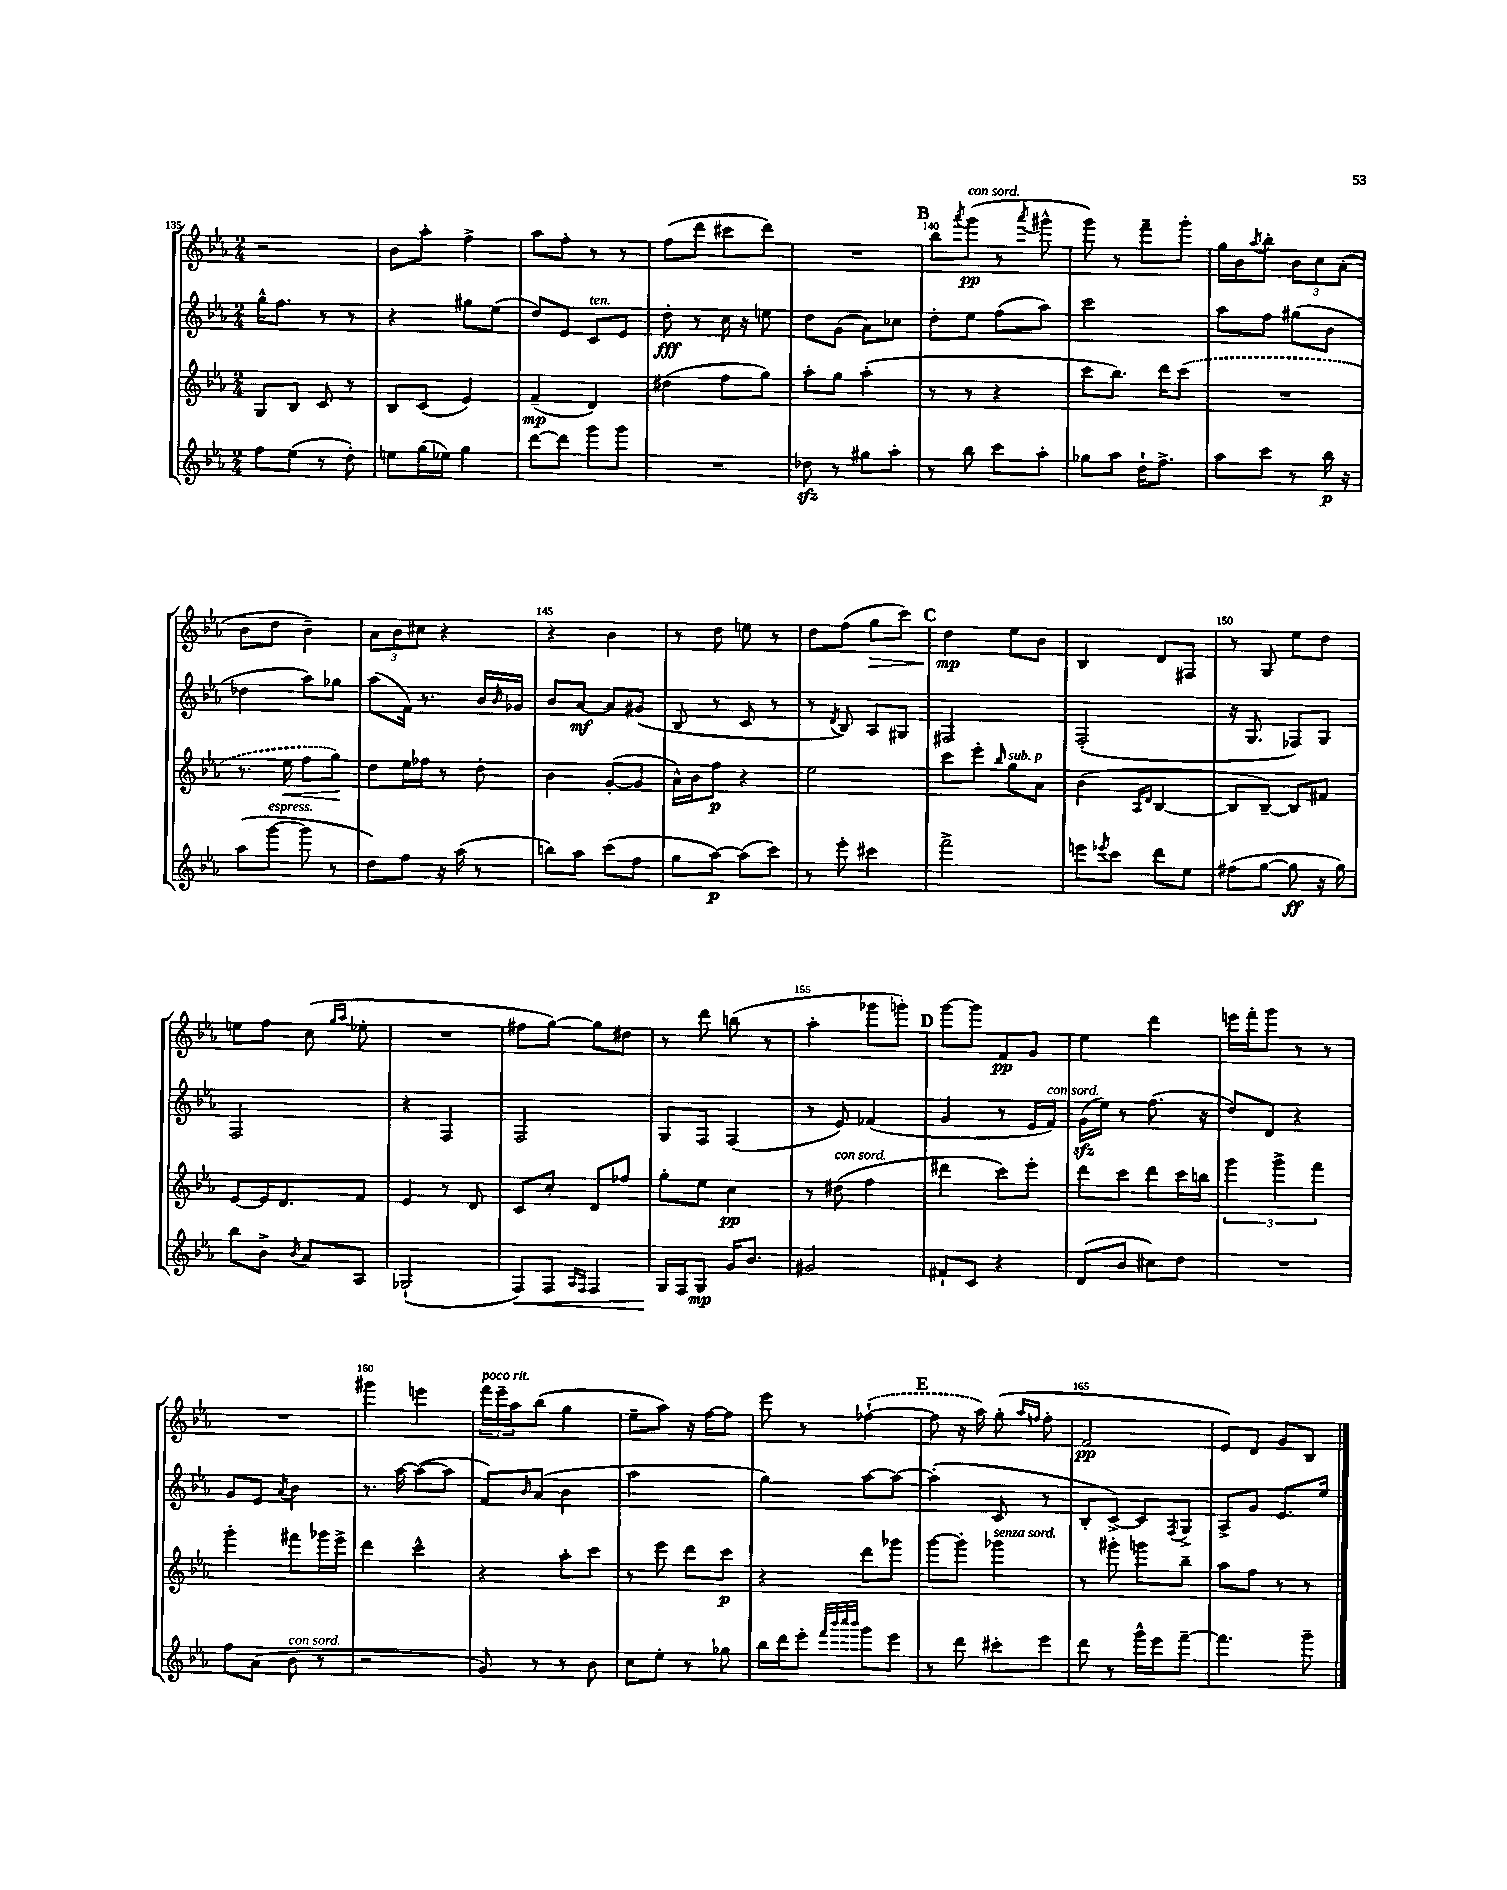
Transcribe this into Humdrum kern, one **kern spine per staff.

**kern	**kern	**kern	**kern
*staff4	*staff3	*staff2	*staff1
*clefG2	*clefG2	*clefG2	*clefG2
*k[b-e-a-]	*k[b-e-a-]	*k[b-e-a-]	*k[b-e-a-]
*M2/4	*M2/4	*M2/4	*M2/4
8ff	8G	16gg^^	2r
.	.	8.ff	.
(8ee-	8B-	.	.
8r	8c	8r	.
8dd')	8r	8r	.
=	=	=	=
8ee	8B-	4r	8b-
(16gg	(8c	.	8aa-'
16ee-)	.	.	.
4gg	4e-)	8gg#	4ff^
.	.	(8ee-	.
=	=	=	=
[8ddd	(4f~	8dd)	8aa-
8ddd]	.	8e-	8ff'
8ggg	4d)	8c	8r
8ggg	.	8e-	8r
=	=	=	=
2r	(4dd#	8dd'	(8ff
.	.	8r	8ddd
.	8ff	16cc	8ccc#
.	.	16r	.
.	8gg)	8ee	8ddd)
=	=	=	=
8dd-	8aa-'	8dd	2r
8r	8gg	(8g	.
8gg#	(4aa-'	8a-)	.
8aa-'	.	8cc-	.
=	=	=	=
8r	8r	8dd'	8bb-
.	.	.	8qaaa-
8bb-	8r	8ee-	(8ggg
8ccc	4r	(8ff	8r
.	.	.	8qaaa-
8aa-'	.	8aa-)	8ggg#^^
=	=	=	=
8gg-	8ccc	2ccc	8ggg)
8aa-	8.bb-)	.	8r
16dd`	.	.	8fff~
8.ff^	16ddd	.	.
.	(8ccc	.	8ggg'
=	=	=	=
8aa-	2r	8aa-	16gg
.	.	.	16b-
.	.	.	8qaa-
8ccc	.	8ff	8bb-'
8r	.	(8gg#	12b-
.	.	.	12cc
16bb-	.	8b-	.
.	.	.	(12a-'
16r	.	.	.
=	=	=	=
(8aa-	8.r	4dd-	8b-
[8ggg	.	.	8dd
.	16ee-	.	.
8ggg]	8ff	8aa-)	4b-~)
8r	8gg)	8gg-	.
=	=	=	=
8dd)	8dd	(8aa-	12a-
.	.	.	12b-
8ff	16ee-	16f)	.
.	.	.	12cc#
.	16ff-	8.r	.
16r	8r	.	4r
(16aa-	.	.	.
8r	8dd'	16b-	.
.	.	16qqb-	.
.	.	16g-	.
=	=	=	=
8bb)	4b-	8b-	4r
8aa-	.	[8a-	.
(8ccc	([8g'	8a-]	4b-
8ff	8g]	(8g#	.
=	=	=	=
8gg	16a-^^)	8B-	8r
.	16b-	.	.
[8aa-)	8ff	8r	8dd
(8aa-]	4r	8c	8ee
8ccc)	.	8r	8r
=	=	=	=
8r	2ee-	8r	8dd
.	.	8qd	.
8eee-'	.	8B-)	(8ff
4ccc#	.	8A-	8gg
.	.	8G#	8ccc)
=	=	=	=
2fff^	8ccc	2F#	4dd
.	8eee-'	.	.
.	16qqbb-	.	.
.	8gg	.	8ee-
.	8a-	.	8b-
=	=	=	=
8eee	(4b-	(2F'	4B-
8qeee-	.	.	.
8ccc	.	.	.
.	16qqA-	.	.
.	16qqd	.	.
8ddd	[4B-	.	8d
8ee-	.	.	8F#
=	=	=	=
(8ff#	8B-]	16r	8r
.	.	8.G	.
[8gg	[8B-~)	.	8G
8gg]	8B-]	8F-)	8ee-
16r	8f#	8G	8dd
16gg)	.	.	.
=	=	=	=
8bb-	[8e-	2F	8ee
8b-^	16e-]	.	8ff
.	8.d	.	.
8qb-	.	.	.
8a-	.	.	(8cc
.	.	.	16qqgg
.	.	.	16qqaa-
8A-	8f	.	8ee-'
=	=	=	=
(2G-`	4e-	4r	2r
.	8r	4F	.
.	8d	.	.
=	=	=	=
8F)	8c	2F	8ff#
8F	8cc'	.	[8gg)
16qqA-	.	.	.
16qqF	.	.	.
4F	8d	.	8gg]
.	8ff-	.	8dd#
=	=	=	=
16G	8gg'	8G	8r
16F	.	.	.
8G	8ee-	8F	8ddd
16g	4cc	(4F	(8bb
8.b-	.	.	.
.	.	.	8r
=	=	=	=
2g#	8r	8r	4aa-'
.	(8dd#	8e-)	.
.	4ff	(4f-	8ggg-
.	.	.	8ggg')
=	=	=	=
8f#`	4ddd#	4g	[8ggg
8c	.	.	8ggg]
4r	8ccc)	8r	8f
.	8eee-'	16e-	8g
.	.	16f)	.
=	=	=	=
(8d	8ddd	(16g	4ee-
.	.	16ee-)	.
8b-	8ccc	8r	.
8cc#)	8ddd	(8.ff	4ddd
8dd	16ccc	.	.
.	16bb	16r	.
=	=	=	=
2r	6ggg	8dd)	16eee
.	.	.	16fff'
.	.	8d	8ggg
.	6ggg^	.	.
.	.	4r	8r
.	6fff	.	.
.	.	.	8r
=	=	=	=
8ff	4ggg'	8g	2r
(8a-	.	8e-	.
.	.	8qa-	.
8b-	8fff#	4b-	.
8r	16ggg-	.	.
.	16eee-^	.	.
=	=	=	=
2r	4ddd	8.r	4ggg#
.	.	[16aa-	.
.	4ccc^^	(8aa-_	4eee
.	.	8aa-]	.
=	=	=	=
8g)	4r	8f)	24fff
.	.	.	24eee-~
.	.	.	24aa-
.	.	16qqb-	.
8r	.	(8a-	(8bb-
8r	8aa-'	4b-	4gg
8b-	8ccc	.	.
=	=	=	=
8cc	8r	2aa-	8ee-~
8ee-'	8eee-	.	8aa-)
8r	8ddd	.	16r
.	.	.	[16ff
8gg-	8ccc	.	8ff]
=	=	=	=
16bb-	4r	4gg)	8eee-
16ddd	.	.	.
8eee-'	.	.	8r
32qqfff	.	.	.
32qqbbb-	.	.	.
32qqcccc	.	.	.
32qqbbb-	.	.	.
8ggg	8ddd	[8aa-	([4ff-`
8eee-	8ggg-	8aa-_	.
=	=	=	=
8r	[8ggg	(4aa-']	8ff-]
8ddd	8ggg']	.	16r
.	.	.	16aa-)
8ccc#'	4ggg-	8c	(8gg'
.	.	.	16qqaa-
.	.	.	16qqff
8eee-	.	8r	8ff'
=	=	=	=
8ddd	8r	8B-'	2f
8r	8ggg#'	[8c^)	.
16ggg^^	8ggg	8c]	.
16eee-	.	.	.
.	.	8qF	.
[8fff~	8bb-~	8G^	.
=	=	=	=
4.fff]	8aa-	8A-^	8e-)
.	8ff	8g	8d
.	8r	8.e-	8g
8ggg~	8r	.	8B-
.	.	16ee-	.
==	==	==	==
*-	*-	*-	*-
